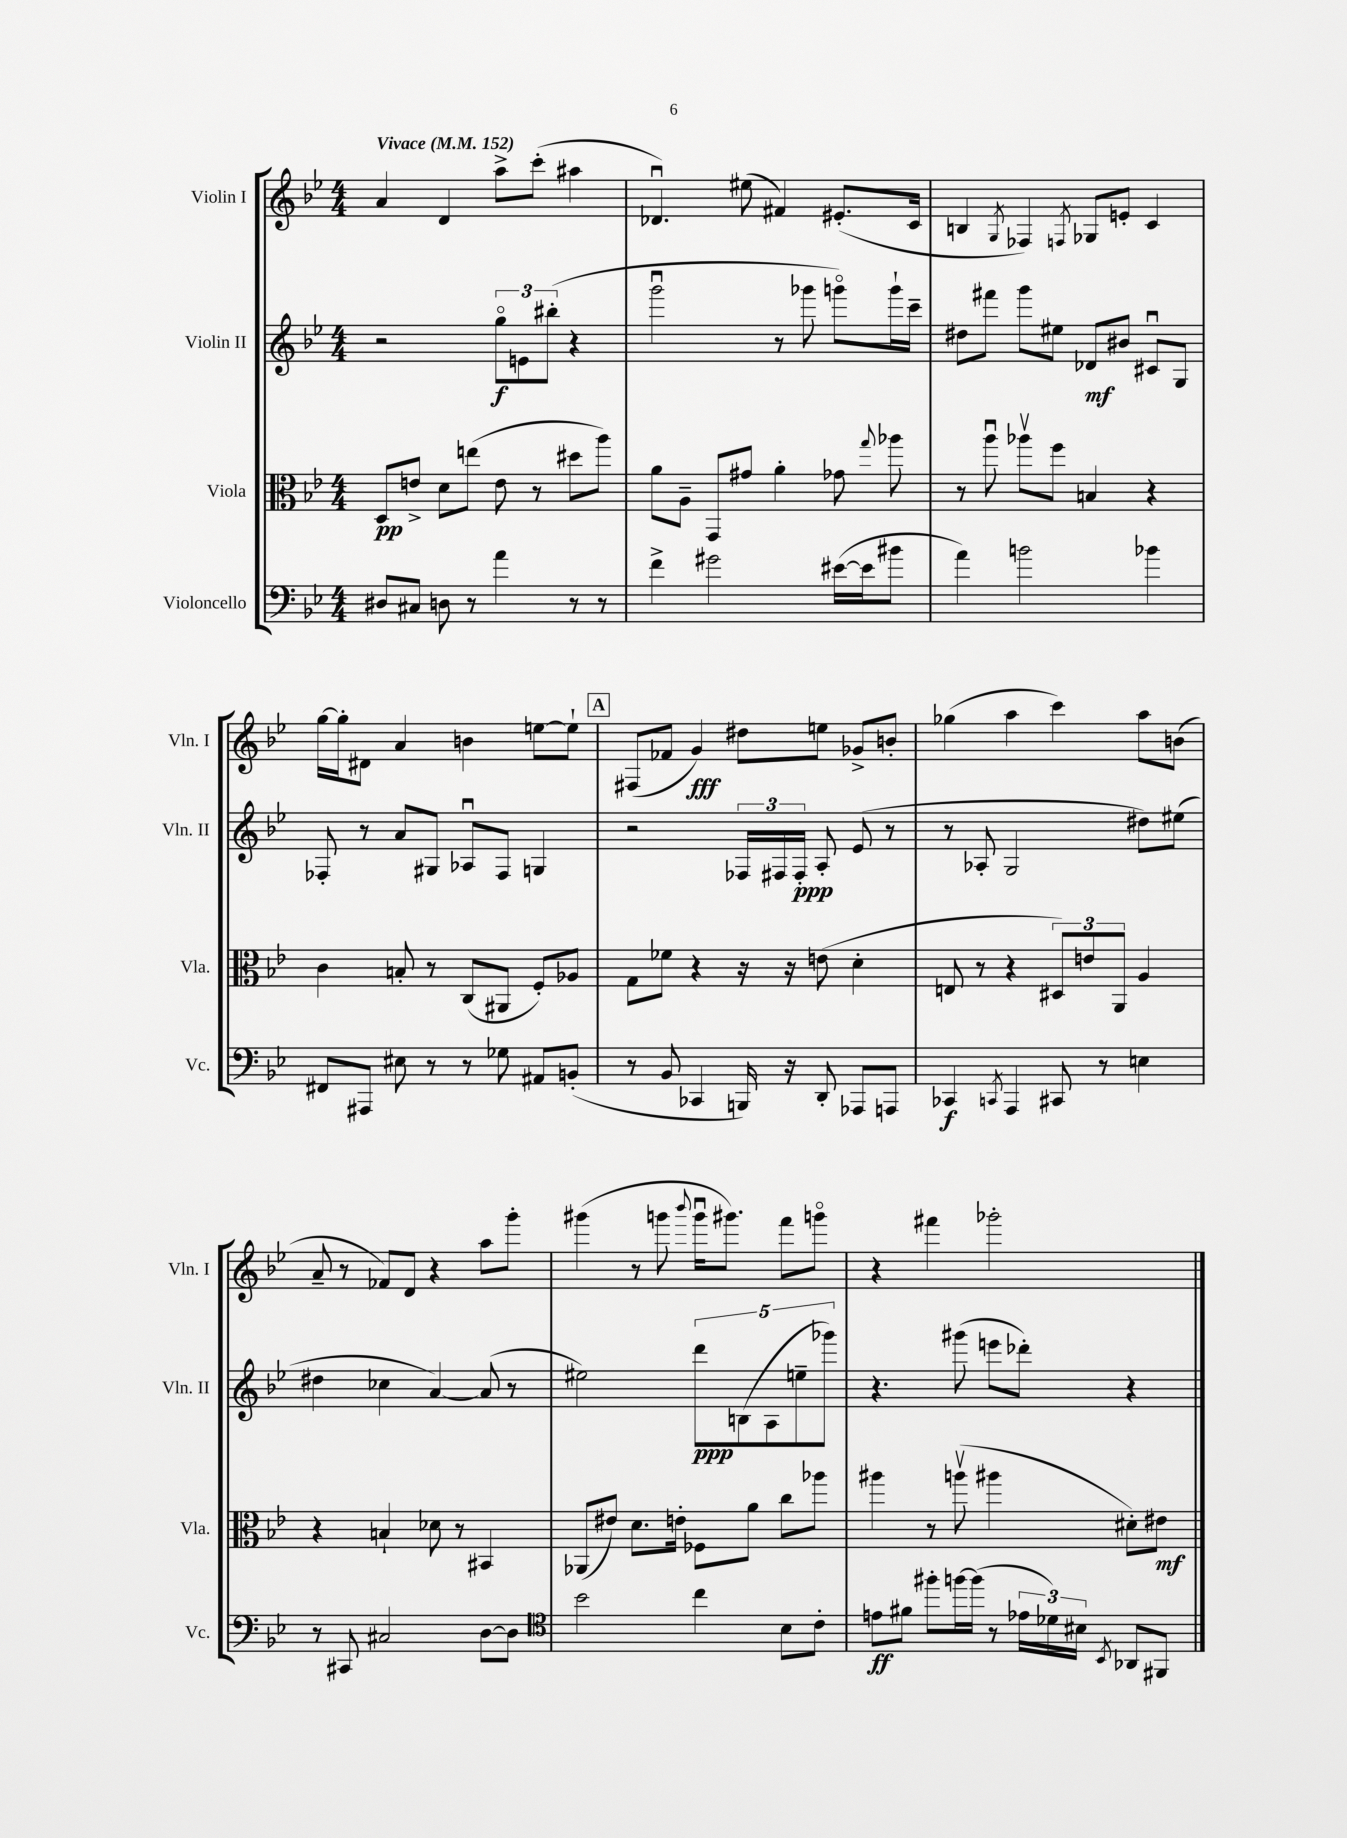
<<
\new StaffGroup <<
\new Staff = "s0" \with { instrumentName = "Violin I" shortInstrumentName = "Vln. I" } {
    \clef treble \key bes \major \numericTimeSignature \time 4/4 \tempo "Vivace" 4 = 152
    \autoBeamOff a'4 d'4 a''8[-> c'''8]-.( ais''4 |
    des'4.\downbow) eis''8( fis'4) eis'8.[-.( c'16] |
    b4 \acciaccatura { g8 } fes4) \acciaccatura { f8 } ges8[ e'8]-. c'4 |
    g''16[~ g''16-. dis'8] a'4 b'4 e''8[~ e''8]-! |
    \mark \markup { \box "A" } fis8[( fes'8] g'4\fff) dis''8[ e''8] ges'8[-> b'8]-. |
    ges''4( a''4 c'''4) a''8[ b'8]( |
    a'8-- r8 fes'8[) d'8] r4 a''8[ g'''8]-. |
    gis'''4( r8 g'''8 \appoggiatura { bes'''8 } g'''16[\downbow gis'''8.]) f'''8[ g'''8]\flageolet |
    r4 fis'''4 ges'''2-. \bar "|." |
}
\new Staff = "s1" \with { instrumentName = "Violin II" shortInstrumentName = "Vln. II" } {
    \clef treble \key bes \major \numericTimeSignature \time 4/4
    \autoBeamOff r2 \tuplet 3/2 { g''8[\flageolet\f e'8 bis''8]-.( } r4 |
    g'''2\downbow r8 ges'''8 g'''8[\flageolet) g'''16-! c'''16]-- |
    dis''8[ fis'''8] g'''8[ eis''8] des'8[\mf bis'8] cis'8[\downbow g8] |
    fes8-. r8 a'8[ gis8] aes8[\downbow fes8] g4 |
    \mark \markup { \box "A" } r2 \tuplet 3/2 { fes16[ fis16 fis16]-.\ppp } a8-. ees'8( r8 |
    r8 aes8-. g2 dis''8[) eis''8]( |
    dis''4 ces''4 a'4~) a'8( r8 |
    eis''2) \tuplet 5/4 { d'''8[\ppp b8( a8 e''8-- ges'''8]) } |
    r4. gis'''8( e'''8[ des'''8]-.) r4 \bar "|." |
}
\new Staff = "s2" \with { instrumentName = "Viola" shortInstrumentName = "Vla." } {
    \clef alto \key bes \major \numericTimeSignature \time 4/4
    \autoBeamOff d8[\pp e'8]-> d'8[ e''8]( e'8 r8 dis''8[ a''8]) |
    a'8[ a8]-- g,8[ gis'8] a'4-. ges'8 \appoggiatura { g''8 } aes''8 |
    r8 a''8\downbow aes''8[\upbow f''8] b4 r4 |
    c'4 b8-. r8 c8[( ais,8] f8[-.) aes8] |
    \mark \markup { \box "A" } g8[ fes'8] r4 r16 r16 e'8( d'4-. |
    e8 r8 r4 \tuplet 3/2 { dis8[) e'8 a,8] } a4 |
    r4 b4-! des'8 r8 bis,4 |
    aes,8[( eis'8]) d'8.[ e'16]-. fes8[ a'8] c''8[ aes''8] |
    ais''4 r8 a''8\upbow( ais''4 dis'8[-.) eis'8]\mf \bar "|." |
}
\new Staff = "s3" \with { instrumentName = "Violoncello" shortInstrumentName = "Vc." } {
    \clef bass \key bes \major \numericTimeSignature \time 4/4
    \autoBeamOff dis8[ cis8] d8 r8 a'4 r8 r8 |
    f'4-> gis'2 eis'16[~( eis'16 bis'8] |
    a'4) b'2 bes'4 |
    fis,8[ ais,,8] eis8 r8 r8 ges8 ais,8[ b,8]-.( |
    \mark \markup { \box "A" } r8 bes,8 ces,4 b,,16) r16 d,8-. aes,,8[ a,,8] |
    ces,4\f \acciaccatura { c,8 } a,,4 cis,8 r8 e4 |
    r8 cis,8 cis2 d8[~ d8] |
    \clef tenor bes'2 c''4 bes8[ c'8]-. |
    e'8[\ff fis'8] fis''8[-. f''16~ f''16]( r8 \tuplet 3/2 { ees'16[ des'16) bis16] } \acciaccatura { bes,8 } aes,8[ fis,8] \bar "|." |
}
>>
>>
\layout { \context { \Score \remove "Bar_number_engraver" } }
